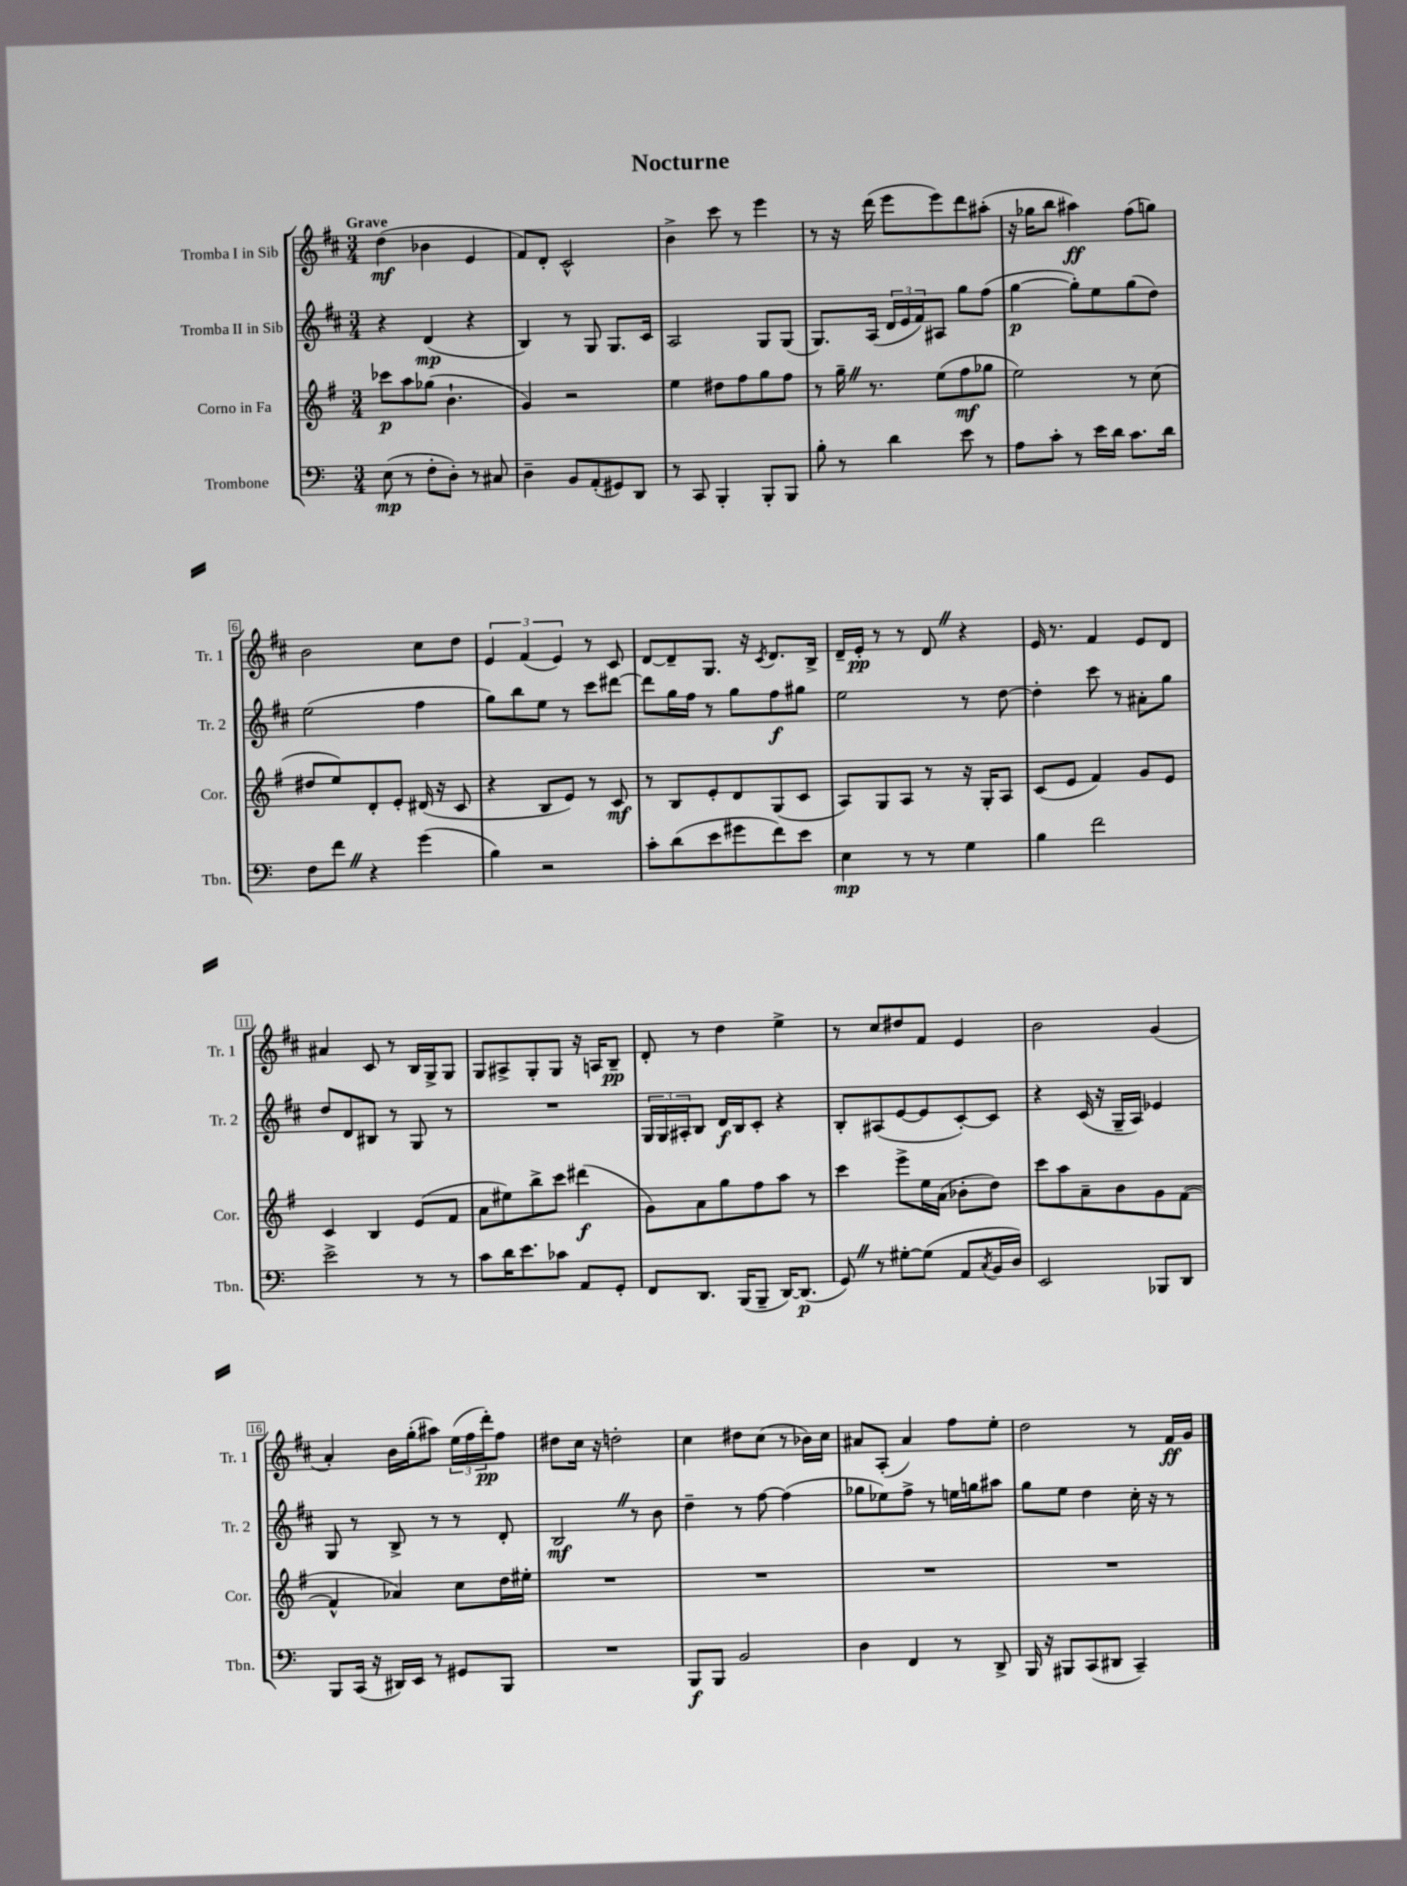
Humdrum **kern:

**kern	**kern	**kern	**kern
*staff4	*staff3	*staff2	*staff1
*clefF4	*clefG2	*clefG2	*clefG2
*k[]	*k[f#]	*k[f#c#]	*k[f#c#]
*M3/4	*M3/4	*M3/4	*M3/4
(8E	8ccc-	4r	(4dd
8r	8aa	.	.
8F'	(8gg-	(4d	4b-
8D')	4.b`	.	.
8r	.	4r	4e
8C#	.	.	.
=	=	=	=
4D~	4g)	4B)	8f#)
.	.	.	8d'
8BB	2r	8r	2c#^^
(8AA'	.	8G	.
8GG#)	.	8.G	.
8DD	.	.	.
.	.	16c#	.
=	=	=	=
8r	4ee	2A	4b^
8CC	.	.	.
4BBB'	8dd#	.	8ccc#
.	8ff#	.	8r
8BBB'	8gg	8G	4eee
8BBB	8ff#	(8G	.
=	=	=	=
8B'	8r	8.G)	8r
8r	16gg~	.	16r
.	8.r	(16A	(16ddd
4d	.	24d	8eee
.	.	24e	.
.	.	24f#)	.
.	(8ee	8A#	8eee)
8e	8ff#	8gg	8ddd
8r	8gg-	(8ff#	(8aa#'
=	=	=	=
8A	2ee)	[4gg	16r
.	.	.	16gg-
8c'	.	.	8bb
8r	.	8gg'])	4aa#)
16e	.	8ee	.
16d	.	.	.
8.c	8r	(8gg	(8ff#
.	(8cc	8dd)	8gg)
16d	.	.	.
=	=	=	=
8F	8dd#	(2ee	2b
8f	8ee)	.	.
4r	8d'	.	.
.	8e'	.	.
(4g	(16d#	4ff#	8cc#
.	16r	.	.
.	8c	.	8dd
=	=	=	=
4B)	4r	8gg)	6e
.	.	8bb	.
.	.	.	(6f#
2r	8B	8ee	.
.	.	.	6e)
.	8e)	8r	.
.	8r	8ccc#	8r
.	8c	[8ddd#	8c#
=	=	=	=
8c'	8r	8ddd#]	[8d
(8d	8B	16gg	8d~]
.	.	16ff#	.
8e	8e'	8r	8.G
8g#	8d	8gg	.
.	.	.	16r
.	.	.	8qc#
8f)	(8G	8ff#	8.d
8e	8c	8gg#	.
.	.	.	16B^
=	=	=	=
4E	8A)	2ee	16d~
.	.	.	16e'
.	8G	.	8r
8r	8A	.	8r
8r	8r	.	8d
4G	16r	8r	4r
.	16G'	.	.
.	8A	[8dd	.
=	=	=	=
4B	(8c	4dd']	16e
.	.	.	8.r
.	8e	.	.
2f	4f#)	8ccc#	4f#
.	.	8r	.
.	8g	8a#'	8e
.	8e	8gg	8d
=	=	=	=
2e^	4c	8dd	4a#
.	.	8d	.
.	4B	8B#	8c#
.	.	8r	8r
8r	(8e	8G	16B
.	.	.	16G^
8r	8f#	8r	8G
=	=	=	=
8c	8a	2.r	8G
16d	8ee#)	.	8A#^
8.e	.	.	.
.	8bb^	.	8G'
8c-	8ccc	.	8G
8AA	(4ddd#	.	16r
.	.	.	16A
8GG'	.	.	8B~
=	=	=	=
8FF	8g)	24G	8d'
.	.	24G	.
.	.	24A#'	.
8.DD	8a	8B	8r
.	8gg	16d	4dd
(16BBB	.	16B	.
8BBB~	8ff#	8c#'	.
[16DD)	8aa	4r	4ee^
(8.DD]	.	.	.
.	8r	.	.
=	=	=	=
8GG)	4ccc	8B'	8r
8r	.	(8A#	8cc#
[8G#'	8eee^	[8e	8dd#
(8G#]	16ee	8e]	8f#
.	(16a	.	.
8AA	8b-'	[8c#')	4e
8qC	.	.	.
16BB	8dd)	8c#]	.
16D)	.	.	.
=	=	=	=
2EE	8ccc	4r	2b
.	8aa	.	.
.	8a~	(16c#	.
.	.	16r	.
.	8b	16G~	.
.	.	16A)	.
8BBB-	8g	4e-	(4g
8DD	([8f#	.	.
=	=	=	=
8BBB	4f#^^]	8G	4a')
(16CC	.	8r	.
16r	.	.	.
16DD#)	4a-)	8B^	16b
16EE	.	.	(16gg'
8r	.	8r	8aa#)
8GG#	8cc	8r	(24ee
.	.	.	24ff#
.	.	.	24ddd')
8BBB	16dd	8d'	8ff#
.	16ee#'	.	.
=	=	=	=
2.r	2.r	2B	8dd#
.	.	.	16cc#
.	.	.	16r
.	.	.	2dd'
.	.	8r	.
.	.	8b	.
=	=	=	=
8BBB	2.r	4dd~	4cc#
8BBB	.	.	.
2BB	.	8r	8dd#
.	.	[8ff#	(8cc#
.	.	(4ff#]	8r
.	.	.	16b-)
.	.	.	16cc#
=	=	=	=
4D	2.r	8gg-	8a#
.	.	8ee-)	(8A'
4FF	.	8ff#^	4a#)
.	.	8r	.
8r	.	16ee	8ff#
.	.	16gg	.
8DD^	.	8aa#	8ee'
=	=	=	=
16BBB	2.r	8gg	2dd
16r	.	.	.
8BBB#	.	8ee	.
(8CC	.	4dd	.
8DD#	.	.	.
4CC~)	.	16cc#'	8r
.	.	16r	.
.	.	8r	16f#
.	.	.	16g
==	==	==	==
*-	*-	*-	*-
